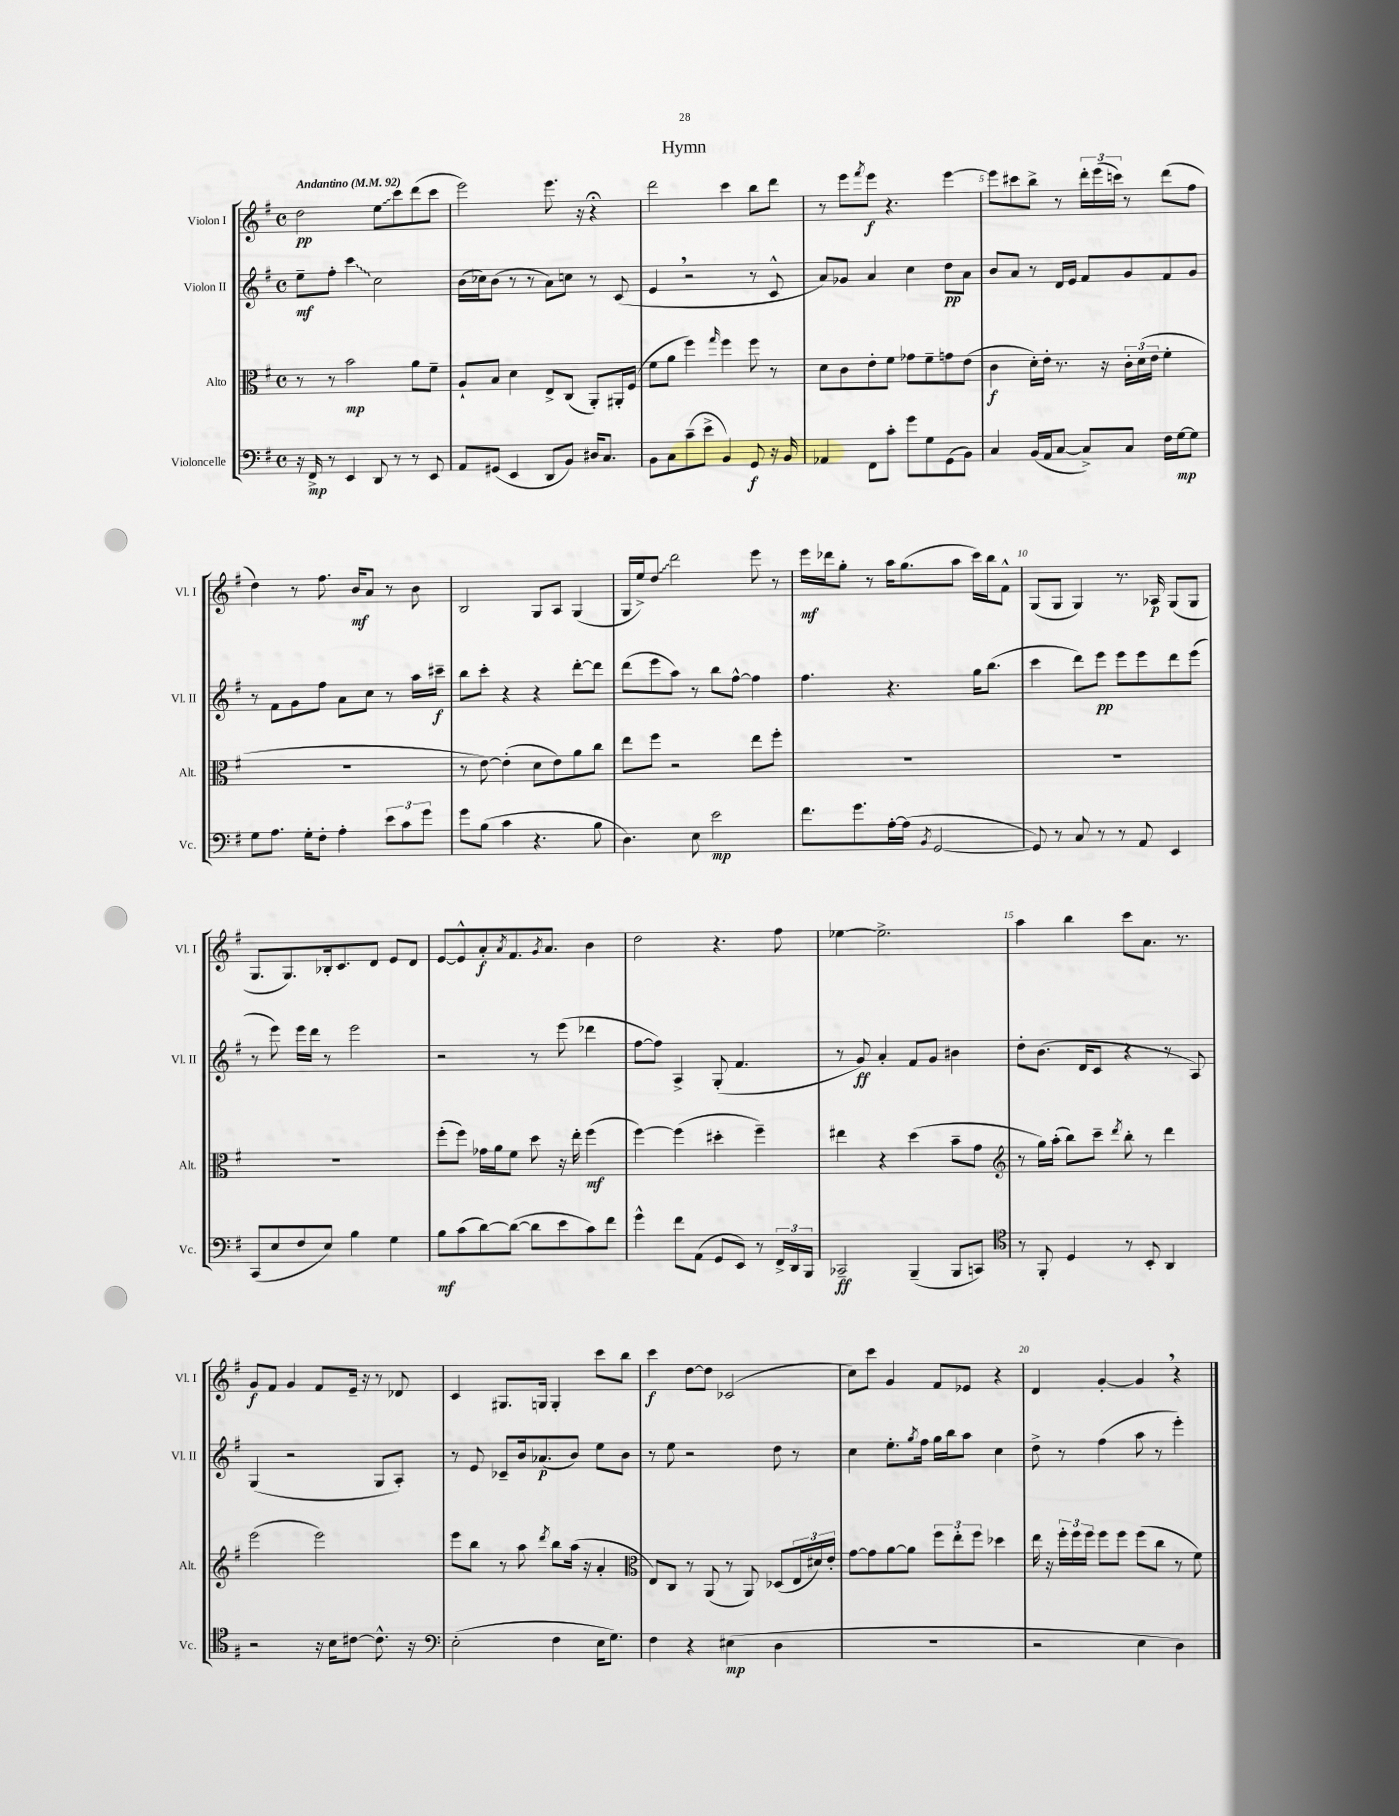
\header { title = "Hymn" }
<<
\new StaffGroup <<
\new Staff = "s0" \with { instrumentName = "Violon I" shortInstrumentName = "Vl. I" } {
    \clef treble \key g \major \defaultTimeSignature \time 4/4 \tempo "Andantino" 4 = 92
    d''2\pp \once \override Glissando.style = #'zigzag e''8\glissando c'''8 d'''8( c'''8 |
    e'''2) e'''8. r16 r4\fermata |
    d'''2 c'''4 b''8 d'''8 |
    r8 e'''8 \acciaccatura { fis'''8 } e'''8\f r4. e'''4~ |
    e'''8 cis'''8 b''8-> r8 \tuplet 3/2 { d'''16-. e'''16( c'''16) } r8 d'''8( fis''8 |
    d''4) r8 fis''8. b'16\mf a'8 r8 b'8 |
    b2 g8 a8 g4( |
    g16 e''16->) \once \override Glissando.style = #'zigzag d''8\glissando d'''2 e'''8 r8 |
    e'''16\mf des'''16 g''8-. r8 a''16 g''8.( a''8 c'''16) b''16 fis'8-^ |
    g8( g8 g4) r8. aes16\p g8( g8 |
    g8. g8.) bes16-. c'8. d'8 e'8 d'8 |
    e'8~ e'8-^ a'8-.\f \acciaccatura { a'8 } fis'8. \acciaccatura { g'8 } a'8. b'4 |
    d''2 r4. fis''8 |
    ees''4~ ees''2.-> |
    a''4 b''4 c'''8 a'8. r8. |
    g'8\f fis'8 g'4 fis'8 e'16-- r16 r8 des'8 |
    c'4 gis8. g16 g4-. c'''8 b''8 |
    c'''4\f d''8~ d''8 ces'2( |
    c''8) c'''8 g'4 fis'8 ees'8 r4 |
    d'4 g'4~-. g'4 \breathe r4 \bar "|." |
}
\new Staff = "s1" \with { instrumentName = "Violon II" shortInstrumentName = "Vl. II" } {
    \clef treble \key g \major \defaultTimeSignature \time 4/4
    e''8--\mf fis''8-. \once \override Glissando.style = #'zigzag c'''4\glissando c''2 |
    b'16( ces''16) b'8( r8 r8 a'8) c''8 r8 c'8( |
    e'4 \breathe r2 r8 c'8-^ |
    a'8) ges'8 a'4 c''4 d''8\pp a'8 |
    b'8 a'8 r8 d'16 e'16 fis'8 g'8 fis'8 g'8 |
    r8 fis'8 g'8 fis''8 a'8 c''8 r8 a''16 cis'''16--\f |
    b''8 c'''8-. r4 r4 d'''8~-. d'''8 |
    d'''8( e'''8 a''8) r8 b''8 fis''8~-^ fis''4 |
    fis''4. r4. g''16 b''8.( |
    c'''4 d'''8) e'''8\pp e'''8 e'''8 d'''8 e'''8( |
    r8 e'''8) e'''16 d'''16 r8 e'''2 |
    r2 r8 e'''8( des'''4 |
    fis''8~ fis''8) a4-> g8-.( fis'4. |
    r8 g'8\ff) a'4-. fis'8 g'8 bis'4 |
    d''8-. b'8.( d'16 c'8 r4 r8 a8) |
    g4( r2 g8 a8-.) |
    r8 e'8 ces'8-- b'16 aes'8.\p( b'8) e''8 b'8 |
    r8 e''8 r2 d''8 r8 |
    c''4 e''8.-. \acciaccatura { g''8 } fis''16 g''16 b''16 a''8 c''4 |
    d''8-> r8 fis''4( a''8 r8 e'''4-.) \bar "|." |
}
\new Staff = "s2" \with { instrumentName = "Alto" shortInstrumentName = "Alt." } {
    \clef alto \key g \major \defaultTimeSignature \time 4/4
    r8 r8 b'2\mp a'8 fis'8-- |
    a8-! b8 d'4 e8-> c8( a,8-.) ais,16-. fis16( |
    fis'8 a'8 fis''4) \grace { g''16 } fis''4 fis''8 r8 |
    d'8 c'8 e'8-. fis'8 ges'8 fis'8-- g'8 e'8( |
    c'4\f d'16-.) e'16-. r8. r16 \tuplet 3/2 { c'16-. d'16( e'16 } fis'4-. |
    r1 |
    r8 e'8~) e'4-.( d'8 e'8) a'8 c''8 |
    e''8 fis''8 r2 e''8 fis''8-. |
    R1 |
    R1 |
    R1 |
    fis''8-.( fis''8) ges'16 a'16 fis'8 d''8 r16 e''16-. fis''4\mf( |
    fis''4~) fis''4( dis''4-. fis''4--) |
    eis''4 r4 d''4( b'8-- g'8 |
    \clef treble r8 g''16) a''16-.( b''8) c'''8-- \acciaccatura { d'''8 } b''8-. r8 d'''4 |
    e'''2( e'''2) |
    e'''8 b''8 r8 a''8 \acciaccatura { d'''8 } b''8 a''16( r16 a'4-. |
    \clef alto e8) c8 r8 a,8( r8 a,8) des8( \tuplet 3/2 { e16 dis'16) e'16-. } |
    g'8~ g'8 a'8~ a'8 \tuplet 3/2 { fis''8 e''8-. fis''8 } des''4 |
    e''16 r16 \tuplet 3/2 { fis''16-. fis''16 fis''16 } fis''8 fis''8 fis''8( c''8 r8 fis'8) \bar "|." |
}
\new Staff = "s3" \with { instrumentName = "Violoncelle" shortInstrumentName = "Vc." } {
    \clef bass \key g \major \defaultTimeSignature \time 4/4
    r16 fis,16->\mp r8 e,4 d,8 r8 r8 e,8 |
    a,8 gis,8( e,4 d,8 b,8) dis16 c8. |
    b,8 c8 c'8--( e'8-> b,4) g,8\f r16 b,16 |
    aes,4 fis,8 c'8-. g'8 g8 g,8( b,8) |
    c4 b,16( a,16 c8~ c8->) c8 fis16 g16~\mp g8 |
    g8 a8. g16-. fis8-. a4-. \tuplet 3/2 { e'8 c'8 g'8 } |
    g'8 b8( c'4 r4. b8 |
    d4.) e8 e'2\mp |
    fis'8. g'8. a16~-. a16( \acciaccatura { b,8 } g,2~ |
    g,8) r8 c8 r8 r8 a,8 e,4 |
    c,8( e8 fis8 e8) b4 g4 |
    b8\mf c'8( d'8~) d'8~( d'8 e'8 c'8) fis'8 |
    g'4-^ fis'8 a,8( g,8 e,8) r8 \tuplet 3/2 { fis,16-> d,16 b,,16 } |
    ces,2--\ff b,,4--( b,,8 c,8) |
    \clef tenor r8 fis,8-. d4 r8 b,8-. a,4 |
    r2 r16 b16 cis'8~ cis'8.-^ r16 |
    \clef bass e2-.( fis4 e16 g8.) |
    fis4 r4 eis4\mp( d4 |
    R1 |
    r2 e4 d4) \bar "|." |
}
>>
>>
\layout { \context { \Score \override BarNumber.break-visibility = ##(#f #t #t) barNumberVisibility = #(every-nth-bar-number-visible 5) } }
